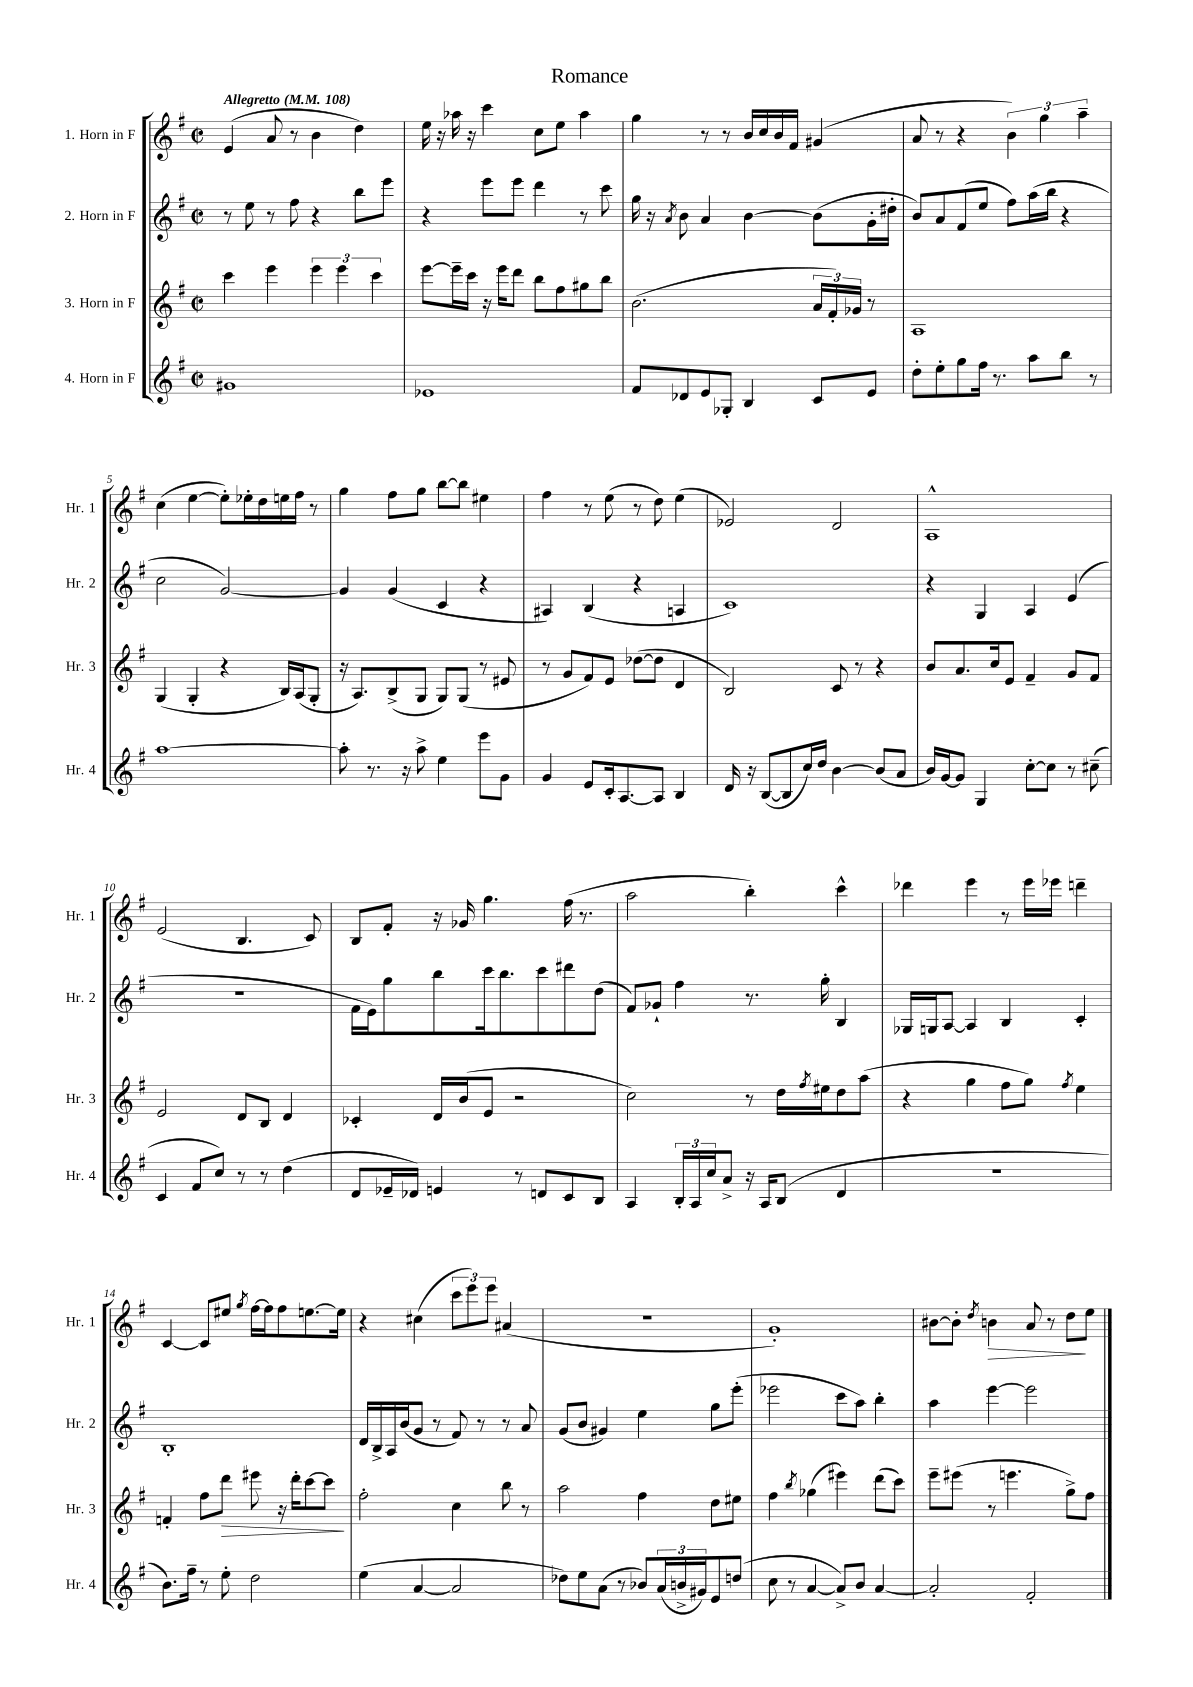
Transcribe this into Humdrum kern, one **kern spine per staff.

**kern	**kern	**dynam	**kern	**kern	**dynam
*part4	*part3	*part3	*part2	*part1	*part1
*staff4	*staff3	*staff3	*staff2	*staff1	*staff1
*I"4. Horn in F	*I"3. Horn in F	*	*I"2. Horn in F	*I"1. Horn in F	*
*I'Hr. 4	*I'Hr. 3	*	*I'Hr. 2	*I'Hr. 1	*
*clefG2	*clefG2	*	*clefG2	*clefG2	*
*k[f#]	*k[f#]	*	*k[f#]	*k[f#]	*
*M2/2	*M2/2	*	*M2/2	*M2/2	*
*met(c|)	*met(c|)	*	*met(c|)	*met(c|)	*
*MM108	*MM108	*	*MM108	*MM108	*
=1	=1	=1	=1	=1	=1
!	!	!	!	!LO:TX:a:B:t=Allegretto	!
1g#X	4ccc\	.	8r	(4e/	.
.	.	.	8ee\	.	.
.	4eee\	.	8r	8a/	.
.	.	.	8ff#\	8r	.
.	6eee\	.	4r	4b\	.
.	6eee\	.	.	.	.
.	.	.	8bb\L	4dd\)	.
.	6ccc\	.	.	.	.
.	.	.	8eee\J	.	.
=2	=2	=2	=2	=2	=2
1e-X	[8eee\L	.	4r	16ee\	.
.	.	.	.	16r	.
.	16eee~\L]	.	.	16aa-X\	.
.	16ccc\JJ	.	.	16r	.
.	16r	.	8eee\L	4ccc\	.
.	16eee\KL	.	.	.	.
.	8ddd\J	.	8eee\J	.	.
.	8bb\L	.	4ddd\	8cc\L	.
.	8ff#\	.	.	8ee\J	.
.	8gg#X\	.	8r	4aa-\	.
.	8bb\J	.	8ccc\	.	.
=3	=3	=3	=3	=3	=3
8f#/L	(2.b\	.	16gg\	4gg\	.
.	.	.	16r	.	.
.	.	.	8qa/	.	.
8d-X/	.	.	8b\	.	.
8e/	.	.	4a/	8r	.
8G-X'/J	.	.	.	8r	.
4B/	.	.	[4b\	16b/LL	.
.	.	.	.	16cc/	.
.	.	.	.	16b/	.
.	.	.	.	16f#/JJ	.
8c/L	24a/LL	.	(8b\L]	(4g#X/	.
.	24f#'/)	.	.	.	.
.	24g-X/JJ	.	.	.	.
8e/J	8r	.	16g'\L	.	.
.	.	.	16dd#X'\JJ	.	.
=4	=4	=4	=4	=4	=4
8dd'\L	1A	.	8b/L)	8a/	.
8ee'\	.	.	8a/	8r	.
8gg\	.	.	(8f#/	4r	.
16ff#\Jk	.	.	8ee/J	.	.
8.r	.	.	.	.	.
.	.	.	8ff#\L)	6b\)	.
8aa\L	.	.	(16aa\L	.	.
.	.	.	.	6gg\	.
.	.	.	16bb\JJ	.	.
8bb\J	.	.	4r	.	.
.	.	.	.	6aa~\	.
8r	.	.	.	.	.
!!LO:LB:g=z
=5	=5	=5	=5	=5	=5
[1aa	(4G/	.	2cc\	(4cc\	.
.	4G'/	.	.	[4ee\	.
.	4r	.	[2g/)	8ee'\L])	.
.	.	.	.	16ee-X'\L	.
.	.	.	.	16dd\	.
.	16B/LL)	.	.	16een\	.
.	(16A/J	.	.	16ff#\JJ	.
.	8G'/J	.	.	8r	.
=6	=6	=6	=6	=6	=6
8aa'\]	16r	.	4g/]	4gg\	.
.	8.A/L)	.	.	.	.
8.r	.	.	.	.	.
.	(8B^/	.	(4g/	8ff#\L	.
16r	.	.	.	.	.
8aa^\	8G/J	.	.	8gg\J	.
4ee\	8G/L)	.	4c/	[8bb\L	.
.	(8G/J	.	.	8bb\J]	.
8eee\L	8r	.	4r	4ee#X\	.
8g\J	8e#X/	.	.	.	.
=7	=7	=7	=7	=7	=7
4g/	8r	.	4A#X/)	4ff#\	.
.	8g/L	.	.	.	.
8e/L	8f#/)	.	(4B/	8r	.
16c'/k	8e/J	.	.	(8ee\	.
[8.A/	.	.	.	.	.
.	([8dd-X\L	.	4r	8r	.
8A/J]	8dd-\J]	.	.	8dd\)	.
4B/	4d/	.	4An/	(4ee\	.
=8	=8	=8	=8	=8	=8
16d/	2B/)	.	1c)	2e-X/)	.
16r	.	.	.	.	.
([8B/L	.	.	.	.	.
8B/]	.	.	.	.	.
16cc/L)	.	.	.	.	.
16dd/JJ	.	.	.	.	.
[4b\	8c/	.	.	2d/	.
.	8r	.	.	.	.
(8b/L]	4r	.	.	.	.
8a/J	.	.	.	.	.
=9	=9	=9	=9	=9	=9
16b/LL)	8b/L	.	4r	1A^^	.
[16g/J	.	.	.	.	.
8g/J]	8.a/	.	.	.	.
4G/	.	.	4G/	.	.
.	16cc/k	.	.	.	.
.	8e/J	.	.	.	.
[8cc'\L	4f#~/	.	4A/	.	.
8cc\J]	.	.	.	.	.
8r	8g/L	.	(4e/	.	.
(8cc#X~\	8f#/J	.	.	.	.
!!LO:LB:g=z
=10	=10	=10	=10	=10	=10
4c/	2e/	.	1r	(2e/	.
8f#/L	.	.	.	.	.
8cc/J)	.	.	.	.	.
8r	8d/L	.	.	4.B/	.
8r	8B/J	.	.	.	.
(4dd\	4d/	.	.	.	.
.	.	.	.	8c/)	.
=11	=11	=11	=11	=11	=11
8d/L	4c-X'/	.	16f#\LL	8B/L	.
.	.	.	16e\J)	.	.
16e-X~/L	.	.	8gg\	8f#'/J	.
16d-X/JJ)	.	.	.	.	.
4en/	16d/LL	.	8bb\	16r	.
.	(16b/J	.	.	16g-X/	.
.	8e/J	.	16ccc\k	4.gg\	.
.	.	.	8.bb\	.	.
8r	2r	.	.	.	.
8dn/L	.	.	8ccc\	.	.
8c/	.	.	8ddd#X\	(16ff#\	.
.	.	.	.	8.r	.
8B/J	.	.	(8dd\J	.	.
=12	=12	=12	=12	=12	=12
4A/	2cc\)	.	8f#/L)	2aa\	.
.	.	.	8g-X`/J	.	.
24B'/LL	.	.	4ff#\	.	.
24A/	.	.	.	.	.
24cc/J	.	.	.	.	.
8a^/J	.	.	.	.	.
16r	8r	.	8.r	4bb'\)	.
16A/KL	.	.	.	.	.
(8B/J	16dd\LL	.	.	.	.
.	8qff#/	.	.	.	.
.	16ee#X\J	.	16gg'\	.	.
4d/	8dd\	.	4B/	4ccc^^\	.
.	(8aa\J	.	.	.	.
=13	=13	=13	=13	=13	=13
1r	4r	.	16G-X/LL	4ddd-X\	.
.	.	.	16Gn/J	.	.
.	.	.	[8A/J	.	.
.	4gg\	.	4A/]	4eee\	.
.	8ff#\L	.	4B/	8r	.
.	8gg\J)	.	.	16eee\LL	.
.	.	.	.	16eee-X\JJ	.
.	8qff#/	.	.	.	.
.	4ee\	.	4c'/	4dddn~\	.
!!LO:LB:g=z
=14	=14	=14	=14	=14	=14
8.b\L)	4fn'/	.	1B'	[4c/	.
16ff#~\Jk	.	.	.	.	.
8r	8ff#\L	.	.	8c/L]	.
!	!	!LO:HP:b	!	!	!
8ee'\	8ddd\J	>	.	8ee#X/J	.
.	.	.	.	8qgg/	.
2dd\	8eee#X\	.	.	[16ff#\LL	.
.	.	.	.	16ff#\J]	.
.	16r	.	.	8ff#\	.
.	16ddd'\KL	.	.	.	.
.	[8ccc\	.	.	[8.een\	.
.	8ccc\J]	.	.	.	.
.	.	.	.	16ee\Jk]	.
.	.	]	.	.	.
=15	=15	=15	=15	=15	=15
(4ee\	2ff#'\	.	16d/LL	4r	.
.	.	.	16B^/	.	.
.	.	.	16A/	.	.
.	.	.	(16b/J	.	.
[4a/	.	.	8g/J	(4cc#X\	.
.	.	.	8r	.	.
2a/]	4cc\	.	8f#/)	12ccc\L	.
.	.	.	.	12eee\)	.
.	.	.	8r	.	.
.	.	.	.	12eee\J	.
.	8bb\	.	8r	(4a#X/	.
.	8r	.	8a/	.	.
=16	=16	=16	=16	=16	=16
8dd-X\L)	2aa\	.	(8g/L	1r	.
8ee\	.	.	8b/J	.	.
(8a\J	.	.	4g#X/)	.	.
8r	.	.	.	.	.
8b-X/L)	4ff#\	.	4ee\	.	.
(24a/L	.	.	.	.	.
24bn^/	.	.	.	.	.
24g#X/J)	.	.	.	.	.
8e/	8dd\L	.	8gg\L	.	.
(8ddn/J	8ee#X\J	.	(8eee'\J	.	.
=17	=17	=17	=17	=17	=17
8cc\	4ff#\	.	2eee-X\	1g')	.
8r	.	.	.	.	.
.	8qbb/	.	.	.	.
[4a/	(4gg-X\	.	.	.	.
8a^/L])	4eee#X\)	.	8ccc\L	.	.
8b/J	.	.	8aa\J)	.	.
[4a/	(8ddd\L	.	4bb'\	.	.
.	8ccc\J)	.	.	.	.
=18	=18	=18	=18	=18	=18
2a'/]	8eee~\L	.	4aa\	[8b#X\L	.
.	(8eee#X\J	.	.	8b#'\J]	.
.	.	.	.	8qdd/	.
!	!	!	!	!	!LO:HP:b
.	8r	.	[4eee\	4bn\	>
.	4.eeen\	.	.	.	.
2f#'/	.	.	2eee\]	8a/	.
.	.	.	.	8r	.
.	8gg^\L)	.	.	8dd\L	.
.	8ff#\J	.	.	8ee\J	]
==	==	==	==	==	==
*-	*-	*-	*-	*-	*-
